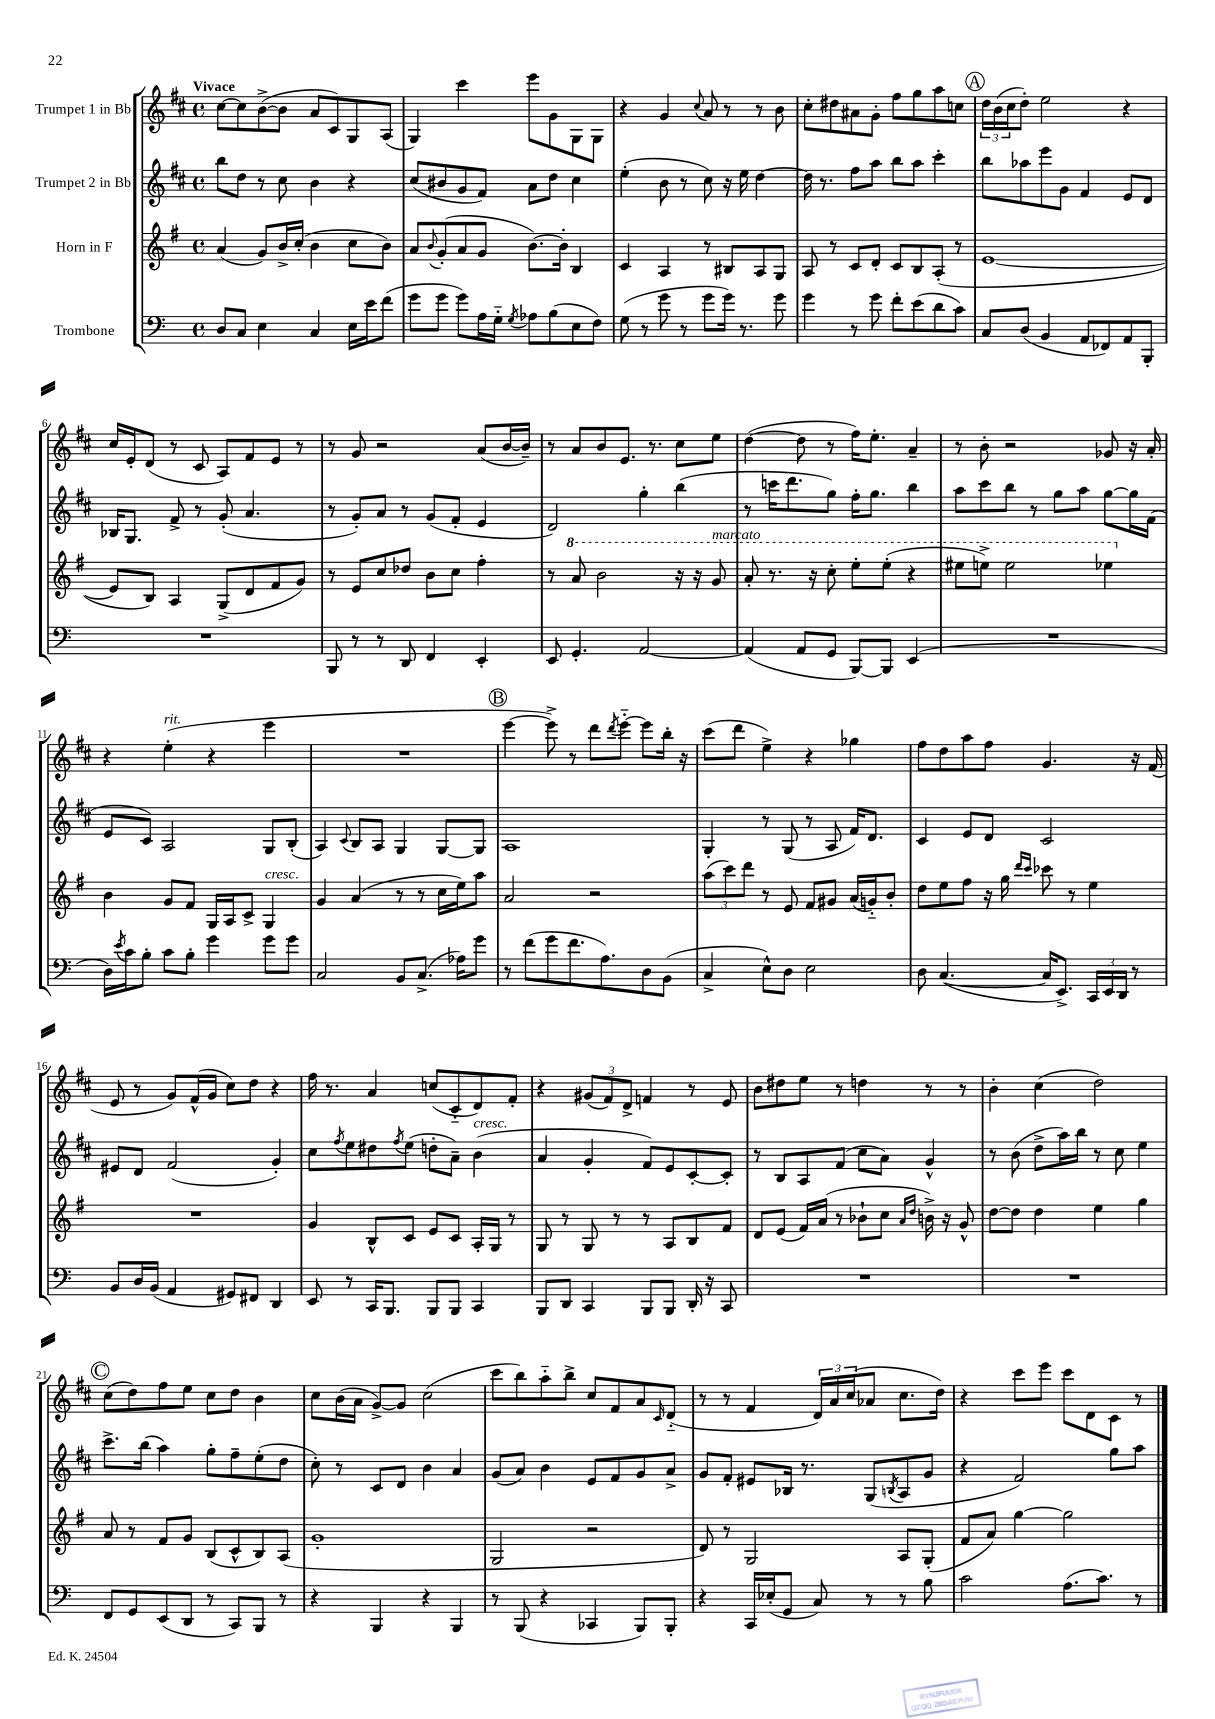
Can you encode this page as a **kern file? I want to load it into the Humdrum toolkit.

**kern	**kern	**kern	**kern
*staff4	*staff3	*staff2	*staff1
*clefF4	*clefG2	*clefG2	*clefG2
*k[]	*k[f#]	*k[f#c#]	*k[f#c#]
*M4/4	*M4/4	*M4/4	*M4/4
*met(c)	*met(c)	*met(c)	*met(c)
8D	(4a	8bb	[8cc#
8C	.	8dd	8cc#]
4E	8g)	8r	([8b^
.	16b^	8cc#	8b]
.	(16cc'	.	.
4C	4b	4b	8a
.	.	.	8c#)
16E	8cc	4r	8G
16e	.	.	.
(8f	8b)	.	(8A
=	=	=	=
8g	8a	(8cc#	4G)
.	8qqb	.	.
8g	(8g'	8b#	.
8g)	8a	8g	4ccc#
16A	8g	8f#)	.
16G'~	.	.	.
8qG	.	.	.
8A-	[8.b)	8a	8eee
(8B	.	8dd	8g
.	16b']	.	.
8E	4B	4cc#	8G
8F)	.	.	8G
=	=	=	=
(8G	4c	(4ee'	4r
8r	.	.	.
8g	4A	8b	4g
8r	.	8r	.
.	.	.	8qqcc#
8g	8r	8cc#)	8a
16g)	8B#	16r	8r
8.r	.	16ee	.
.	8A	[4dd	8r
8g	8G	.	8b
=	=	=	=
4g	8A	16dd]	8cc#'
.	.	8.r	.
.	8r	.	8dd#
8r	8c	8ff#	8a#
8g	8d'	8aa	8g'
8f'	8c	8bb	8ff#
(8e	8B	8aa	8gg
8d	(8A'	4ccc#'	8aa
8c)	8r	.	8cc
=	=	=	=
8C	[1e	8bb	24dd
.	.	.	(24b
.	.	.	24cc#
(8D	.	8aa-	8dd')
4BB	.	8eee	2ee
.	.	8g	.
8AA	.	4f#	.
8FF-)	.	.	.
8AA	.	8e	4r
8BBB'	.	8d	.
=	=	=	=
1r	8e]	16B-	16cc#
.	.	8.G	16e'
.	8B)	.	(8d
.	4A	8f#^	8r
.	.	8r	8c#
.	(8G^	(8g'	8A)
.	8d	4.a	8f#
.	8f#	.	8e
.	8g)	.	8r
=	=	=	=
8BBB	8r	8r	8r
8r	8e	8g')	8g
8r	8cc	8a	2r
8DD	8dd-	8r	.
4FF	8b	(8g	.
.	8cc	8f#'	.
4EE'	4ff#'	4e	(8a
.	.	.	[16b
.	.	.	16b~])
=	=	=	=
8EE	8r	2d)	8r
4.GG'	8aa	.	8a
.	2bb	.	8b
.	.	.	8.e
[2AA	.	4gg'	.
.	.	.	8.r
.	16r	(4bb	8cc#
.	16r	.	.
.	8gg	.	8ee
=	=	=	=
(4AA]	8aa'	8r	([4dd
.	8.r	16ccc	.
.	.	8.ddd	.
8AA	.	.	8dd]
.	16r	.	.
8GG	8ccc'	8gg)	8r
[8BBB)	8eee'	16ff#'	16ff#)
.	.	8.gg	8.ee'
8BBB]	(8eee'	.	.
(4EE	4r	4bb	4a~
=	=	=	=
1r	8eee#	8aa	8r
.	8eee^)	8ccc#	8b'
.	2eee	8bb	2r
.	.	8r	.
.	.	8gg	.
.	.	8aa	.
.	4eee-	[8gg	8g-
.	.	16gg]	16r
.	.	(16f#	16a'
=	=	=	=
16D)	4b	8e	4r
8qe	.	.	.
16c	.	.	.
8B'	.	8c#)	.
8c	8g	2A	(4ee'
8B'	8f#	.	.
4g	16G	.	4r
.	16A	.	.
.	8c^	.	.
8g	4G	8G	4eee
8g	.	(8B'	.
=	=	=	=
2C	4g	4A)	1r
.	.	8qqc#	.
.	(4a	8B	.
.	.	8A	.
8BB	8r	4G	.
(8.C^	8r	.	.
.	16cc	[8G	.
16A-)	16ee)	.	.
8g	8aa	8G]	.
=	=	=	=
8r	2a	1A	[4eee
(8f	.	.	.
8g	.	.	8eee^])
8.f	.	.	8r
.	2r	.	8ddd
8.A)	.	.	.
.	.	.	8qddd
.	.	.	[8eee'~
8D	.	.	8eee]
(8BB	.	.	16bb'
.	.	.	16r
=	=	=	=
4C^	(12aa	4G'	(8ccc#
.	12ccc)	.	.
.	.	.	8ddd
.	12ddd	.	.
8E^^)	8r	8r	4ee^)
8D	8e	(8G	.
2E	8f#	8r	4r
.	8g#	8A	.
.	(16a	16f#)	4gg-
.	16g'~)	8.d	.
.	8b'	.	.
=	=	=	=
8D	8dd	4c#	8ff#
([4.C	8ee	.	8dd
.	8ff#	8e	8aa
.	16r	8d	8ff#
.	16gg	.	.
.	16qqddd	.	.
.	16qqccc	.	.
16C]	8ccc-	2c#	4.g
8.EE^)	.	.	.
.	8r	.	.
24CC	4ee	.	.
24EE	.	.	.
24DD	.	.	.
8r	.	.	16r
.	.	.	(16f#
=	=	=	=
8BB	1r	8e#	8e
16D	.	8d	8r
(16BB	.	.	.
4AA	.	(2f#	8g)
.	.	.	(16f#^^
.	.	.	16g
8GG#)	.	.	8cc#)
8FF#	.	.	8dd
4DD	.	4g')	4r
=	=	=	=
8EE	4g	8cc#	16ff#
.	.	.	8.r
.	.	8qff#	.
8r	.	8ee	.
16CC	8B^^	8dd#	4a
8.BBB	.	.	.
.	.	8qff#	.
.	8c	(8ee	.
8BBB	8e	8dd'	(8cc
8BBB	8c	8a~)	8c#'~
4CC	16A'	(4b	8d)
.	16G	.	.
.	8r	.	8f#'
=	=	=	=
8BBB	8G	4a	4r
8DD	8r	.	.
4CC	8G	4g'	(12g#
.	.	.	12f#)
.	8r	.	.
.	.	.	12d^
8BBB	8r	8f#)	4f
8BBB	8A	8e	.
16DD'	8B	[8c#'	8r
16r	.	.	.
8CC	8f#	8c#']	8e
=	=	=	=
1r	8d	8r	8b
.	(8e	8B	8dd#
.	16f#)	8A	8ee
.	(16a	.	.
.	8r	(8f#	8r
.	8b-`	8cc#	4dd
.	8cc	8a)	.
.	16qqa	.	.
.	16qqdd	.	.
.	16b^)	4g^^	8r
.	16r	.	.
.	8g^^	.	8r
=	=	=	=
1r	[8dd	8r	4b'
.	8dd]	(8b	.
.	4dd	8dd^	(4cc#
.	.	16aa)	.
.	.	16bb	.
.	4ee	8r	2dd)
.	.	8cc#	.
.	4gg	4ee	.
=	=	=	=
8FF	8a	8.ccc#^	(8cc#
8GG	8r	.	8dd)
.	.	(16bb	.
(8EE	8f#	4aa)	8ff#
8DD	8g	.	8ee
8r	(8B	8gg'	8cc#
8CC)	8c^^	8ff#~	8dd
8BBB	8B)	(8ee'	4b
8r	(8A	8dd	.
=	=	=	=
4r	1g'	8cc#')	8cc#
.	.	8r	(16b
.	.	.	16a
4BBB	.	8c#	[8g^)
.	.	8d	8g]
4r	.	4b	(2cc#
4BBB	.	4a	.
=	=	=	=
8r	2G	(8g	8ccc#
(8BBB	.	8a)	8bb)
4r	.	4b	8aa'~
.	.	.	8bb^
4CC-	2r	8e	8cc#
.	.	8f#	8f#
8BBB)	.	8g	8a
.	.	.	16qqc#
8BBB'	.	8a^	(8d'~
=	=	=	=
4r	8d)	8g	8r
.	8r	8f#'	8r
16CC	2G	8e#	4f#
(16E-'	.	.	.
8GG	.	16B-	.
.	.	8.r	.
8C)	.	.	24d)
.	.	.	24a
.	.	.	(24cc#
8r	.	(8G	8a-
.	.	8qB	.
8r	8A	8A	8.cc#
8B	(8G'	8g	.
.	.	.	16dd)
=	=	=	=
2c	8f#	4r	4r
.	8a)	.	.
.	[4gg	2f#)	8ccc#
.	.	.	8eee
(8.A	2gg]	.	8ccc#
.	.	.	8d
8.c)	.	.	.
.	.	8gg	8c#
8r	.	8aa	8r
==	==	==	==
*-	*-	*-	*-
